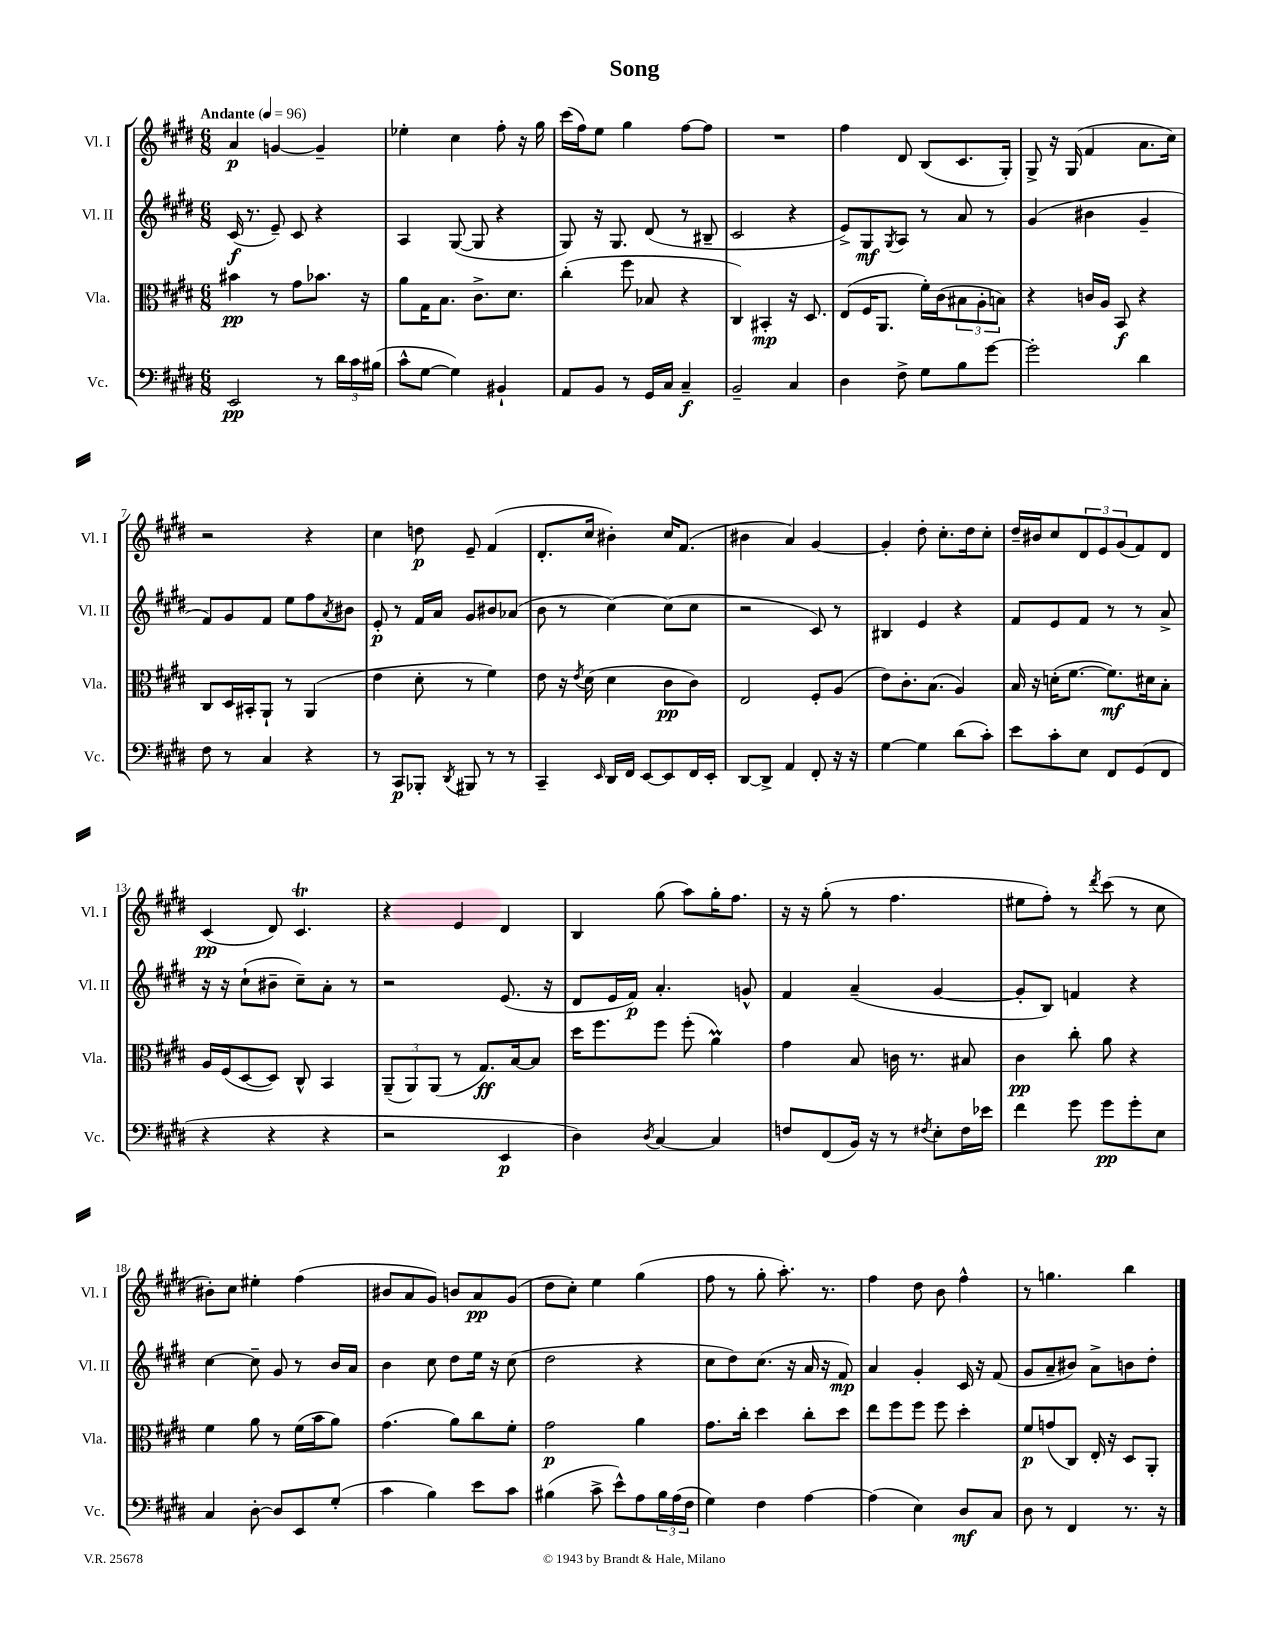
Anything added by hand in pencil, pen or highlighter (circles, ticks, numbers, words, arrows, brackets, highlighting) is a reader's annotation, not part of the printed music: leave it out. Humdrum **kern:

**kern	**kern	**kern	**kern
*staff4	*staff3	*staff2	*staff1
*clefF4	*clefC3	*clefG2	*clefG2
*k[f#c#g#d#]	*k[f#c#g#d#]	*k[f#c#g#d#]	*k[f#c#g#d#]
*M6/8	*M6/8	*M6/8	*M6/8
*MM96	*MM96	*MM96	*MM96
2EE/	4b#\	(16c#/	4a/
.	.	8.r	.
.	8r	8e~/)	[4g/
.	8g#\L	8c#/	.
8r	8.b-\J	4r	4g~/]
24d#\LL	.	.	.
24c#\	.	.	.
.	16r	.	.
(24B#\JJ	.	.	.
=	=	=	=
8c#^^\L	8a\L	4A/	4ee-'\
[8G#\J	16G#\K	.	.
.	8.B\J	.	.
4G#\])	.	([8G#/	4cc#\
.	8.c#^\L	8G#/]	.
4BB#`/	.	4r	8ff#'\
.	8.d#\J	.	.
.	.	.	16r
.	.	.	16gg#\
=	=	=	=
8AA/L	(4cc#'\	8G#/)	(16ccc#\LL
.	.	.	16ff#\J)
8BB/J	.	16r	8ee\J
.	.	8.G#/	.
8r	8ff#\	.	4gg#\
16GG#/LL	8B-/	(8d#/	.
16C#/JJ	.	.	.
4C#~/	4r	8r	[8ff#\L
.	.	8B#~/	8ff#\]J
=	=	=	=
2BB~/	4C#/)	2c#/	2.r
.	4BB#'/	.	.
4C#/	16r	4r	.
.	8.D#/	.	.
=	=	=	=
4D#\	(8E/L	8e^/L)	4ff#\
.	16F#/K	8G#/	.
.	8.AA/J	.	.
.	.	8qG#/	.
8F#^\	.	8A/J	8d#/
8G#\L	16f#'\LL)	8r	(8B/L
.	(16c#\J	.	.
8B\	12B#\	8a/	8.c#/
.	12A'\	.	.
[8g#\J	.	8r	.
.	12B\J)	.	.
.	.	.	16G#'/Jk)
=	=	=	=
2g#'\]	4r	(4g#/	8G#^/
.	.	.	16r
.	.	.	(16G#/
.	16c/LL	4b#\	4f#/
.	16A/JJ	.	.
.	8BB/	.	.
4d#\	4r	4g#~/	8.a\L
.	.	.	16cc#\Jk)
=	=	=	=
8F#\	8C#/L	8f#/L)	2r
8r	16D#/L	8g#/	.
.	16BB#'/J	.	.
4C#/	8AA`/J	8f#/J	.
.	8r	8ee\L	.
4r	(4AA/	8ff#\	4r
.	.	8qa/	.
.	.	8b#\J	.
=	=	=	=
8r	4e\	8e'/	4cc#\
8CC#/L	.	8r	.
8BBB-'/J	8d#'\	16f#/LL	8dd\
.	.	16a/JJ	.
8qDD#/	.	.	.
8BBB#/	8r	8g#/L	8e~/
8r	4f#\)	8b#/	(4f#/
8r	.	(8a-/J	.
=	=	=	=
4CC#~/	8e\	8b\	8.d#'/L
.	16r	8r	.
.	8qe/	.	.
.	(16d#\	.	16cc#/Jk
16qqEE/	.	.	.
16DD#/LL	4d#\	[4cc#\)	4b#'\)
16FF#/JJ	.	.	.
[8EE/L	.	.	.
8EE/]	8c#\L	(8cc#\]L	16cc#/LK
.	.	.	(8.f#/J
16FF#/L	8c#\J)	8cc#\J	.
16EE'/JJ	.	.	.
=	=	=	=
[8DD#/L	2E/	2r	4b#\
8DD#^/]J	.	.	.
4AA/	.	.	4a/)
8FF#'/	8F#'/L	8c#/)	[4g#/
16r	(8A/J	8r	.
16r	.	.	.
=	=	=	=
[4G#\	8e\L)	4B#/	4g#'/]
.	8.c#'\	.	.
4G#\]	.	4e/	8dd#'\
.	(8.B\J	.	.
.	.	.	8.cc#'\L
(8d#\L	4A/)	4r	.
.	.	.	16dd#\k
8c#'\J)	.	.	8cc#'\J
=	=	=	=
8e\L	16B/	8f#/L	16dd#~/LL
.	16r	.	16b#/J
8c#'\	(16d'\LK	8e/	8cc#/
.	[8.f#\J	.	.
8E\J	.	8f#/J	12d#/
.	.	.	12e/
8FF#/L	8.f#\]L)	8r	.
.	.	.	(12g#/
(8GG#/	.	8r	8f#/)
.	16d#\k	.	.
8FF#/J	8B'\J	8a^/	8d#/J
=	=	=	=
4r	16A/LL	16r	(4c#/
.	(16F#/J	16r	.
.	[8D#/	(8cc#`\L	.
4r	8D#/]J)	8b#~\J	8d#/)
.	8C#^^/	8cc#~\L)	4.c#/
4r	4BB/	8a'\J	.
.	.	8r	.
=	=	=	=
2r	(12AA~/L	2r	4r
.	12AA/)	.	.
.	(12AA/J	.	.
.	8r	.	4e/
.	8.G#/L)	.	.
4EE/	.	(8.e/	4d#/
.	[16B/k	.	.
.	8B/]J	.	.
.	.	16r	.
=	=	=	=
4D#\)	16dd#\LK	8d#/L	4B/
.	8.ff#\	.	.
.	.	16e/L	.
.	.	16f#/JJ)	.
8qD#/	.	.	.
[4C#/	8ff#\J	4.a'/	(8gg#\
.	(8ff#'\	.	8aa\L)
4C#/]	4a\)	.	16gg#'\K
.	.	.	8.ff#\J
.	.	8g^^/	.
=	=	=	=
8F/L	4g#\	4f#/	16r
.	.	.	16r
(8FF#/	.	.	(8gg#'\
16BB/Jk)	8B/	(4a~/	8r
16r	.	.	.
8r	16c\	.	4.ff#\
.	8.r	.	.
8qF#/	.	.	.
8E'\L	.	[4g#/	.
16F#\L	8B#/	.	.
16e-\JJ	.	.	.
=	=	=	=
4f#\	4c#\	8g#'/]L	8ee#\L
.	.	8B/J)	8ff#'\J)
8g#\	8cc#'\	4f/	8r
.	.	.	8qddd#/
8g#\L	8a\	.	(8ccc#\
8g#'\	4r	4r	8r
8E\J	.	.	8cc#\
=	=	=	=
4C#/	4f#\	[4cc#\	8b#'\L)
.	.	.	8cc#\J
[8D#'\	8a\	8cc#~\]	4ee#'\
8D#/]L	8r	8g#/	.
8EE/	(16f#\LL	8r	(4ff#\
.	16b\J	.	.
(8G#'/J	8a\J)	16b/LL	.
.	.	16a/JJ	.
=	=	=	=
4c#\	(4.g#\	4b\	8b#/L
.	.	.	8a/
4B\)	.	8cc#\	8g#/J)
.	8a\L)	8dd#\L	8b/L
8e\L	8cc#\	16ee\Jk	8a/
.	.	16r	.
8c#\J	8f#'\J	(8cc#\	(8g#/J
=	=	=	=
(4B#\	2g#\	2dd#\	8dd#\L
.	.	.	8cc#'\J)
8c#^\	.	.	4ee\
8e^^\L)	.	.	.
8A\	4a\	4r	(4gg#\
24B#\L	.	.	.
(24A\	.	.	.
24F#\JJ	.	.	.
=	=	=	=
4G#\)	8.g#\L	8cc#\L	8ff#\
.	.	8dd#\)	8r
.	16cc#'\Jk	.	.
4F#\	4dd#\	(8.cc#\J	8gg#'\
.	.	.	8.aa'\)
.	.	16r	.
[4A\	8cc#'\L	16a/	.
.	.	16r	8.r
.	8dd#\J	8f#/)	.
=	=	=	=
(4A\]	8ee\L	4a/	4ff#\
.	8ff#\	.	.
4E\)	8ff#\J	4g#'/	8dd#\
.	8ff#\	.	8b\
8D#/L	4dd#'\	16c#/	4ff#^^\
.	.	16r	.
8C#/J	.	(8f#/	.
=	=	=	=
8D#\	8f#/L	8g#/L	8r
8r	(8g/	8a~/	4.gg\
4FF#/	8C#/J)	8b#/J)	.
.	16E'/	8a^\L	.
.	16r	.	.
8.r	8D#/L	8b\	4bb\
.	8AA'/J	8dd#'\J	.
16r	.	.	.
==	==	==	==
*-	*-	*-	*-
